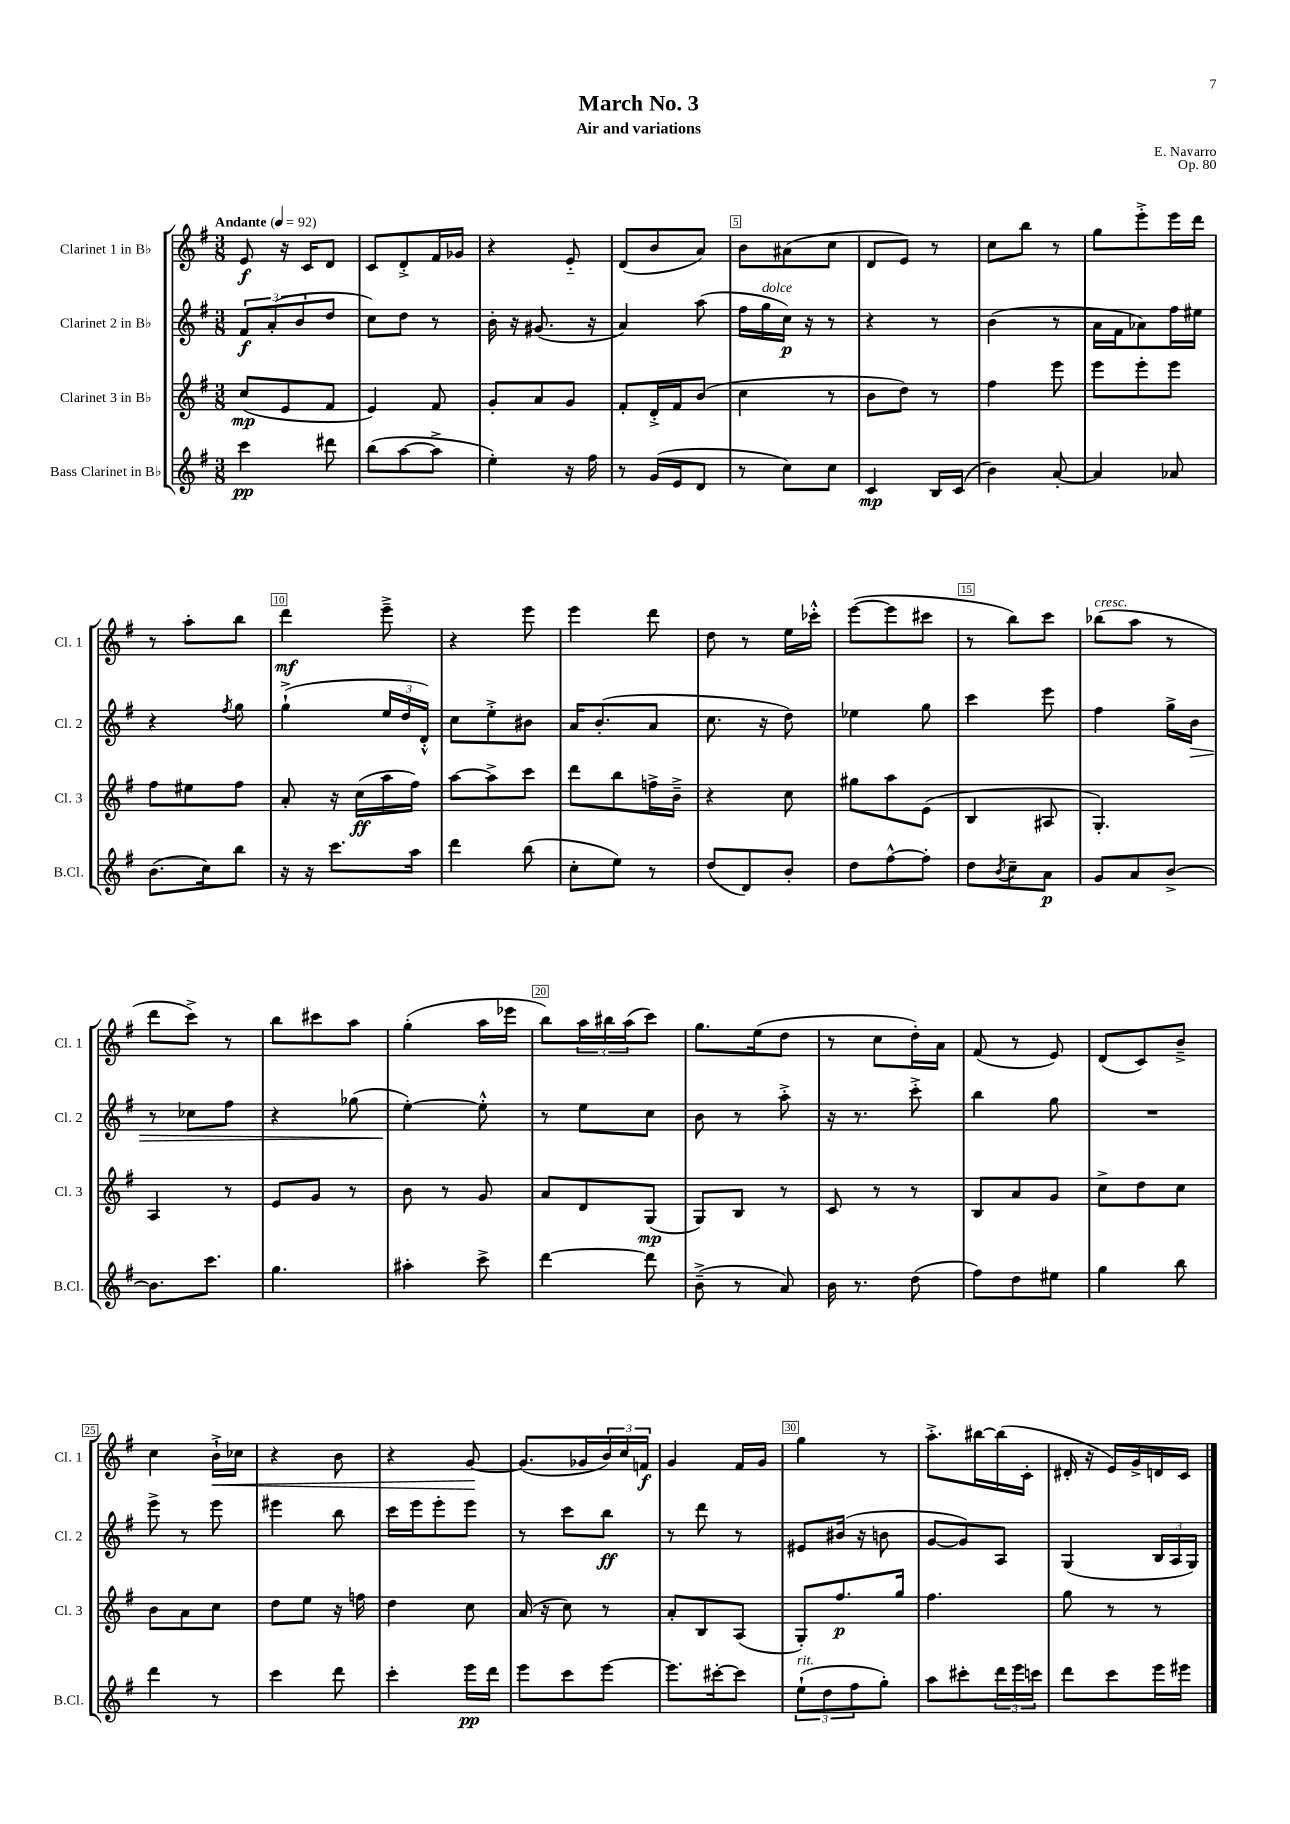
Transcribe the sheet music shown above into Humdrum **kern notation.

**kern	**kern	**kern	**kern
*staff4	*staff3	*staff2	*staff1
*clefG2	*clefG2	*clefG2	*clefG2
*k[f#]	*k[f#]	*k[f#]	*k[f#]
*M3/8	*M3/8	*M3/8	*M3/8
*MM92	*MM92	*MM92	*MM92
4ccc	(8cc	12f#	8e
.	.	(12a'	.
.	8e	.	16r
.	.	12b	.
.	.	.	16c
8ddd#	8f#	8dd	8d
=	=	=	=
(8bb	4e)	8cc)	8c
[8aa	.	8dd	8d'^
8aa^]	8f#	8r	16f#
.	.	.	16g-
=	=	=	=
4ee')	8g'	16b'	4r
.	.	16r	.
.	8a	(8.g#	.
16r	8g	.	8e'~
16ff#	.	16r	.
=	=	=	=
8r	8f#'	4a)	(8d
(16g	16d'^	.	8b
16e	16f#	.	.
8d	(8b	(8aa	8a)
=	=	=	=
8r	4cc	16ff#	8b
.	.	16gg	.
8cc)	.	16cc)	(8a#
.	.	16r	.
8cc	8r	8r	8cc
=	=	=	=
4c	8b	4r	8d
.	8dd)	.	8e)
16B	8r	8r	8r
(16c	.	.	.
=	=	=	=
4b)	4ff#	(4b	8cc
.	.	.	8bb
[8a'	8eee	8r	8r
=	=	=	=
4a]	8eee	16a	8gg
.	.	16f#	.
.	8eee'	8a-)	8eee'^
8a-	8eee	16ff#	16eee
.	.	16ee#	16ddd
=	=	=	=
(8.b	8ff#	4r	8r
.	8ee#	.	8aa'
16cc)	.	.	.
.	.	8qff#	.
8bb	8ff#	8gg	8bb
=	=	=	=
16r	8a'	(4gg`^	4ddd
16r	.	.	.
8.ccc	16r	.	.
.	(16cc	.	.
.	16aa	24ee	8eee~^
.	.	24dd	.
16aa	16ff#)	.	.
.	.	24d'^^)	.
=	=	=	=
4ddd	[8aa	8cc	4r
.	8aa^]	8ee'^	.
(8bb	8ccc	8b#	8eee
=	=	=	=
8cc'	8ddd	16a	4eee
.	.	(8.b'	.
8ee)	8bb	.	.
8r	16ff^	8a	8ddd
.	16b~^	.	.
=	=	=	=
(8dd	4r	8.cc	8dd
8d)	.	.	8r
.	.	16r	.
8b'	8cc	8dd)	16ee
.	.	.	16ccc-'^^
=	=	=	=
8dd	8gg#	4ee-	([8eee
[8ff#^^	8aa	.	8eee]
8ff#']	(8e	8gg	8ccc#
=	=	=	=
8dd	4B	4ccc	8r
8qb	.	.	.
8cc~	.	.	8bb)
8a	8A#	8eee	8ccc
=	=	=	=
8g	4.G')	4ff#	(8bb-
8a	.	.	8aa
[8b^	.	16gg^	8r
.	.	16b	.
=	=	=	=
8.b]	4A	8r	8ddd
.	.	8cc-	8ccc^)
8.ccc	.	.	.
.	8r	8ff#	8r
=	=	=	=
4.gg	8e	4r	8bb
.	8g	.	8ccc#
.	8r	(8gg-	8aa
=	=	=	=
4aa#'	8b	[4ee')	(4gg'
.	8r	.	.
8ccc^	8g	8ee'^^]	16aa
.	.	.	16eee-
=	=	=	=
[4ddd	8a	8r	8bb)
.	8d	8ee	24aa
.	.	.	24bb#
.	.	.	(24aa
8ddd]	(8G	8cc	8ccc)
=	=	=	=
(8b~^	8G)	8b	8.gg
8r	8B	8r	.
.	.	.	(16ee
8a)	8r	8aa'^	8dd
=	=	=	=
16b	8c	16r	8r
8.r	.	8.r	.
.	8r	.	8cc
(8dd	8r	8ccc'^	16dd')
.	.	.	16a
=	=	=	=
8ff#)	8B	4bb	(8f#
8dd	8a	.	8r
8ee#	8g	8gg	8e)
=	=	=	=
4gg	8cc^	4.r	(8d
.	8dd	.	8c)
8bb	8cc	.	8b~^
=	=	=	=
4ddd	8b	8eee^	4cc
.	8a	8r	.
8r	8cc	8eee	16b`^
.	.	.	16cc-
=	=	=	=
4ccc	8dd	4eee#	4r
.	8ee	.	.
8ddd	16r	8bb	8b
.	16ff	.	.
=	=	=	=
4ccc'	4dd	16ccc	4r
.	.	16eee	.
.	.	8eee'	.
16eee	8cc	8eee	[8g
16ddd	.	.	.
=	=	=	=
8eee	(16a	8r	(8.g]
.	16r	.	.
8ccc	8cc)	8ccc	.
.	.	.	16g-
[8eee	8r	8bb	24b)
.	.	.	24cc
.	.	.	24f
=	=	=	=
8.eee]	8a'	8r	4g
.	8B	8ddd	.
[16ccc#'	.	.	.
8ccc#]	(8A	8r	16f#
.	.	.	16g
=	=	=	=
(12ee`	8G')	8e#	4gg
12dd	.	.	.
.	8.ff#	(16b#	.
12ff#	.	.	.
.	.	16r	.
8gg')	.	8b	8r
.	16gg	.	.
=	=	=	=
8aa	4.ff#	[8g	8.aa'^
8ccc#'	.	8g])	.
.	.	.	[16bb#
24ddd	.	8A	(16bb#]
24eee	.	.	.
.	.	.	16c'
24ccc	.	.	.
=	=	=	=
8ddd	8gg	(4G	16d#'
.	.	.	16r
8ccc	8r	.	16e)
.	.	.	16g^
16eee	8r	24B	16d
.	.	24A	.
16eee#	.	.	16c
.	.	24G)	.
==	==	==	==
*-	*-	*-	*-
